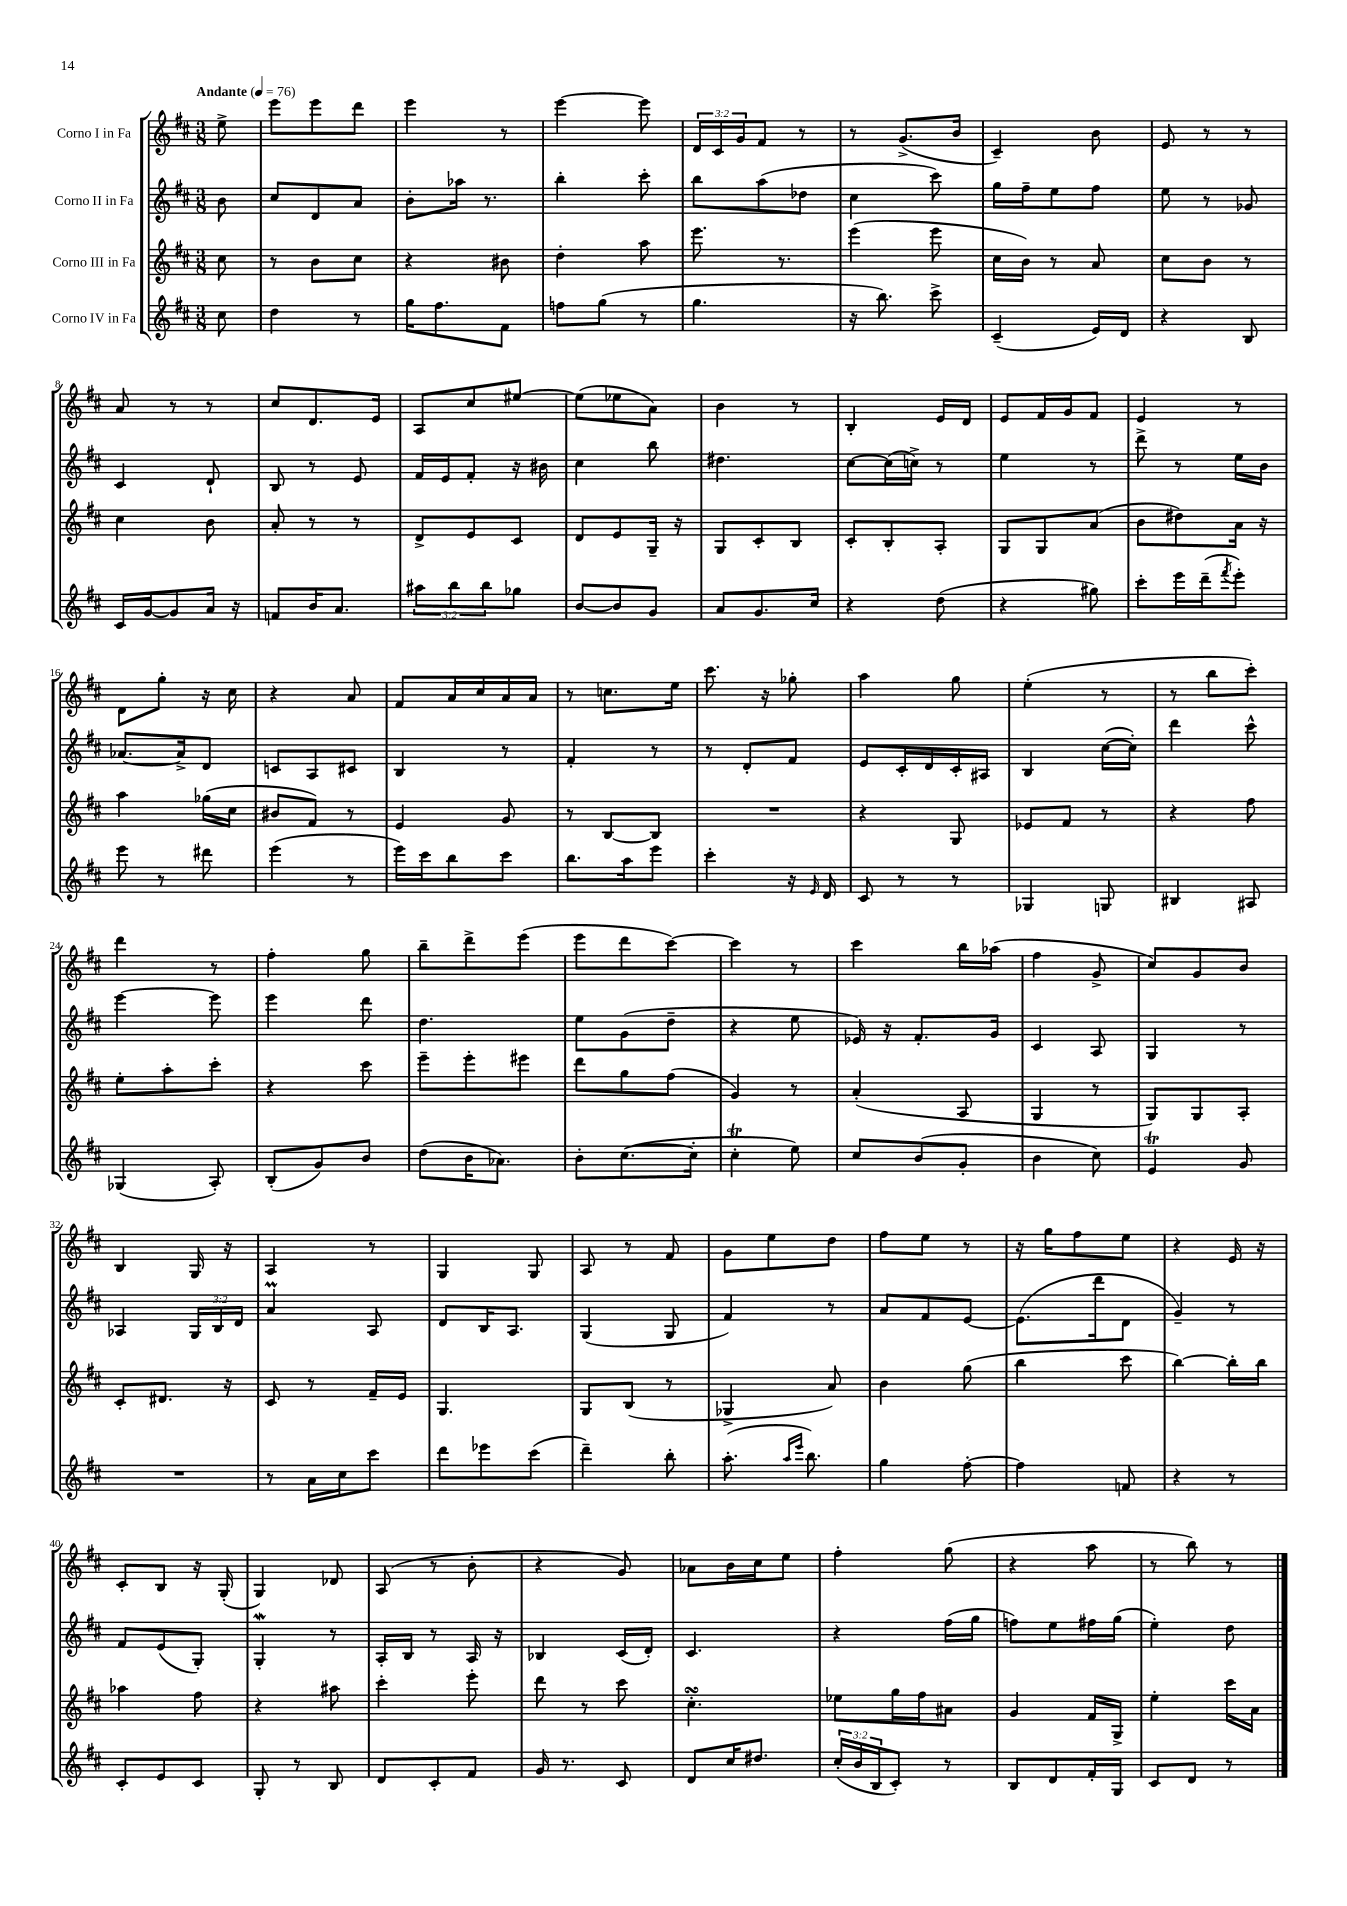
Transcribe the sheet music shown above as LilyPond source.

<<
\new StaffGroup <<
\new Staff = "s0" \with { instrumentName = "Corno I in Fa" } {
    \clef treble \key d \major \numericTimeSignature \time 3/8 \override Staff.TupletNumber.text = #tuplet-number::calc-fraction-text \partial 8 \tempo "Andante" 4 = 76
    e''8-> |
    e'''8 e'''8 d'''8 |
    e'''4 r8 |
    e'''4~ e'''8 |
    \tuplet 3/2 { d'16 cis'16 g'16 } fis'8 r8 |
    r8 g'8.->( b'16 |
    cis'4--) b'8 |
    e'8 r8 r8 |
    a'8 r8 r8 |
    cis''8 d'8. e'16 |
    a8 cis''8 eis''8~ |
    eis''8( ees''8 a'8) |
    b'4 r8 |
    b4-. e'16 d'16 |
    e'8 fis'16 g'16 fis'8 |
    e'4 r8 |
    d'8 g''8-. r16 cis''16 |
    r4 a'8 |
    fis'8 a'16 cis''16 a'16 a'16 |
    r8 c''8. e''16 |
    cis'''8. r16 ges''8-. |
    a''4 g''8 |
    e''4-.( r8 |
    r8 b''8 cis'''8-.) |
    d'''4 r8 |
    fis''4-. g''8 |
    b''8-- d'''8-> e'''8( |
    e'''8 d'''8 cis'''8~) |
    cis'''4 r8 |
    cis'''4 b''16 aes''16( |
    fis''4 g'8-> |
    cis''8) g'8 b'8 |
    b4 g16 r16 |
    a4 r8 |
    g4 g8 |
    a8 r8 fis'8 |
    g'8 e''8 d''8 |
    fis''8 e''8 r8 |
    r16 g''16 fis''8 e''8 |
    r4 e'16 r16 |
    cis'8-. b8 r16 g16-.( |
    g4) des'8 |
    a8( r8 b'8-. |
    r4 g'8) |
    aes'8 b'16 cis''16 e''8 |
    fis''4-. g''8( |
    r4 a''8 |
    r8 b''8) r8 \bar "|." |
}
\new Staff = "s1" \with { instrumentName = "Corno II in Fa" } {
    \clef treble \key d \major \numericTimeSignature \time 3/8 \override Staff.TupletNumber.text = #tuplet-number::calc-fraction-text \partial 8
    b'8 |
    cis''8 d'8 a'8 |
    b'8-. aes''16 r8. |
    b''4-. cis'''8-. |
    b''8 a''8( des''8 |
    cis''4 cis'''8) |
    g''16 fis''16-- e''8 fis''8 |
    e''8 r8 ges'8 |
    cis'4 d'8-! |
    b8 r8 e'8 |
    fis'16 e'16 fis'8-. r16 bis'16 |
    cis''4 b''8 |
    dis''4. |
    cis''8~ cis''16( c''16->) r8 |
    e''4 r8 |
    d'''8-> r8 e''16 b'16 |
    aes'8.~ aes'16-> d'8 |
    c'8 a8 cis'8 |
    b4 r8 |
    fis'4-. r8 |
    r8 d'8-. fis'8 |
    e'8 cis'16-. d'16 cis'16-. ais16 |
    b4 cis''16~( cis''16-.) |
    d'''4 cis'''8-^ |
    e'''4~ e'''8 |
    e'''4 d'''8 |
    d''4. |
    e''8 g'8( d''8-- |
    r4 e''8 |
    ees'16) r16 fis'8.-. g'16 |
    cis'4 a8 |
    g4 r8 |
    aes4 \tuplet 3/2 { g16 b16 d'16 } |
    a'4\prall a8 |
    d'8 b16 a8. |
    g4( g8 |
    fis'4) r8 |
    a'8 fis'8 e'8~ |
    e'8.( d'''16 d'8 |
    g'4--) r8 |
    fis'8 e'8( g8-.) |
    g4-.\mordent r8 |
    a16-. b16 r8 a16 r16 |
    bes4 cis'16( d'16-.) |
    cis'4. |
    r4 fis''16( g''16 |
    f''8) e''8 fis''16 g''16( |
    e''4-.) d''8 \bar "|." |
}
\new Staff = "s2" \with { instrumentName = "Corno III in Fa" } {
    \clef treble \key d \major \numericTimeSignature \time 3/8 \partial 8
    cis''8 |
    r8 b'8 cis''8 |
    r4 bis'8 |
    d''4-. a''8 |
    e'''8. r8. |
    e'''4( e'''8 |
    cis''16 b'16) r8 a'8 |
    cis''8 b'8 r8 |
    cis''4 b'8 |
    a'8-. r8 r8 |
    d'8-> e'8 cis'8 |
    d'8 e'8 g16-- r16 |
    g8 cis'8-. b8 |
    cis'8-. b8-. a8-. |
    g8 g8 a'8( |
    b'8 dis''8) a'16 r16 |
    a''4 ges''16( cis''16 |
    bis'8 fis'8) r8 |
    e'4 g'8 |
    r8 b8~ b8 |
    R4. |
    r4 g8 |
    ees'8 fis'8 r8 |
    r4 fis''8 |
    e''8-. a''8-. cis'''8-. |
    r4 cis'''8 |
    e'''8-- e'''8-. eis'''8 |
    d'''8 g''8 fis''8( |
    g'4) r8 |
    a'4-.( a8 |
    g4 r8 |
    g8) g8 a8-. |
    cis'8-. dis'8. r16 |
    cis'8 r8 fis'16-- e'16 |
    g4. |
    g8 b8( r8 |
    ges4-> a'8) |
    b'4 g''8( |
    b''4 cis'''8 |
    b''4~) b''16-. b''16 |
    aes''4 fis''8 |
    r4 ais''8 |
    cis'''4-. e'''8-. |
    d'''8 r8 cis'''8 |
    cis''4.-.\turn |
    ees''8 g''16 fis''16 ais'8 |
    g'4 fis'16 g16-> |
    e''4-. cis'''16 a'16 \bar "|." |
}
\new Staff = "s3" \with { instrumentName = "Corno IV in Fa" } {
    \clef treble \key d \major \numericTimeSignature \time 3/8 \override Staff.TupletNumber.text = #tuplet-number::calc-fraction-text \partial 8
    cis''8 |
    d''4 r8 |
    g''16 fis''8. fis'8 |
    f''8 g''8( r8 |
    g''4. |
    r16 b''8.) cis'''8-> |
    cis'4--( e'16) d'16 |
    r4 b8 |
    cis'16 g'16~ g'8 a'16 r16 |
    f'8 b'16 a'8. |
    \tuplet 3/2 { ais''8 b''8 b''8 } ges''8 |
    b'8~ b'8 g'8 |
    a'8 g'8. cis''16 |
    r4 d''8( |
    r4 gis''8) |
    cis'''8-. e'''16 d'''16--( \acciaccatura { fis'''8 } e'''8-.) |
    e'''8 r8 dis'''8 |
    e'''4( r8 |
    e'''16) cis'''16 b''8 cis'''8 |
    b''8. a''16 e'''8 |
    cis'''4-. r16 \grace { e'16 } d'16 |
    cis'8 r8 r8 |
    ges4 g8 |
    bis4 ais8 |
    ges4( a8-.) |
    b8-.( g'8) b'8 |
    d''8( b'16 aes'8.) |
    b'8-. cis''8.~( cis''16-. |
    cis''4-.\trill e''8) |
    cis''8 b'8( g'8-. |
    b'4 cis''8) |
    e'4\trill g'8 |
    R4. |
    r8 a'16 cis''16 cis'''8 |
    d'''8 ees'''8 cis'''8( |
    d'''4--) b''8-. |
    a''8.-.( \grace { a''16 e'''16 } b''8.) |
    g''4 fis''8~-. |
    fis''4 f'8 |
    r4 r8 |
    cis'8-. e'8 cis'8 |
    g8-. r8 b8 |
    d'8 cis'8-. fis'8 |
    g'16 r8. cis'8 |
    d'8 cis''16 dis''8. |
    \tuplet 3/2 { cis''16-.( b'16 b16 } cis'8-.) r8 |
    b8 d'8 fis'16-. g16 |
    cis'8 d'8 r8 \bar "|." |
}
>>
>>
